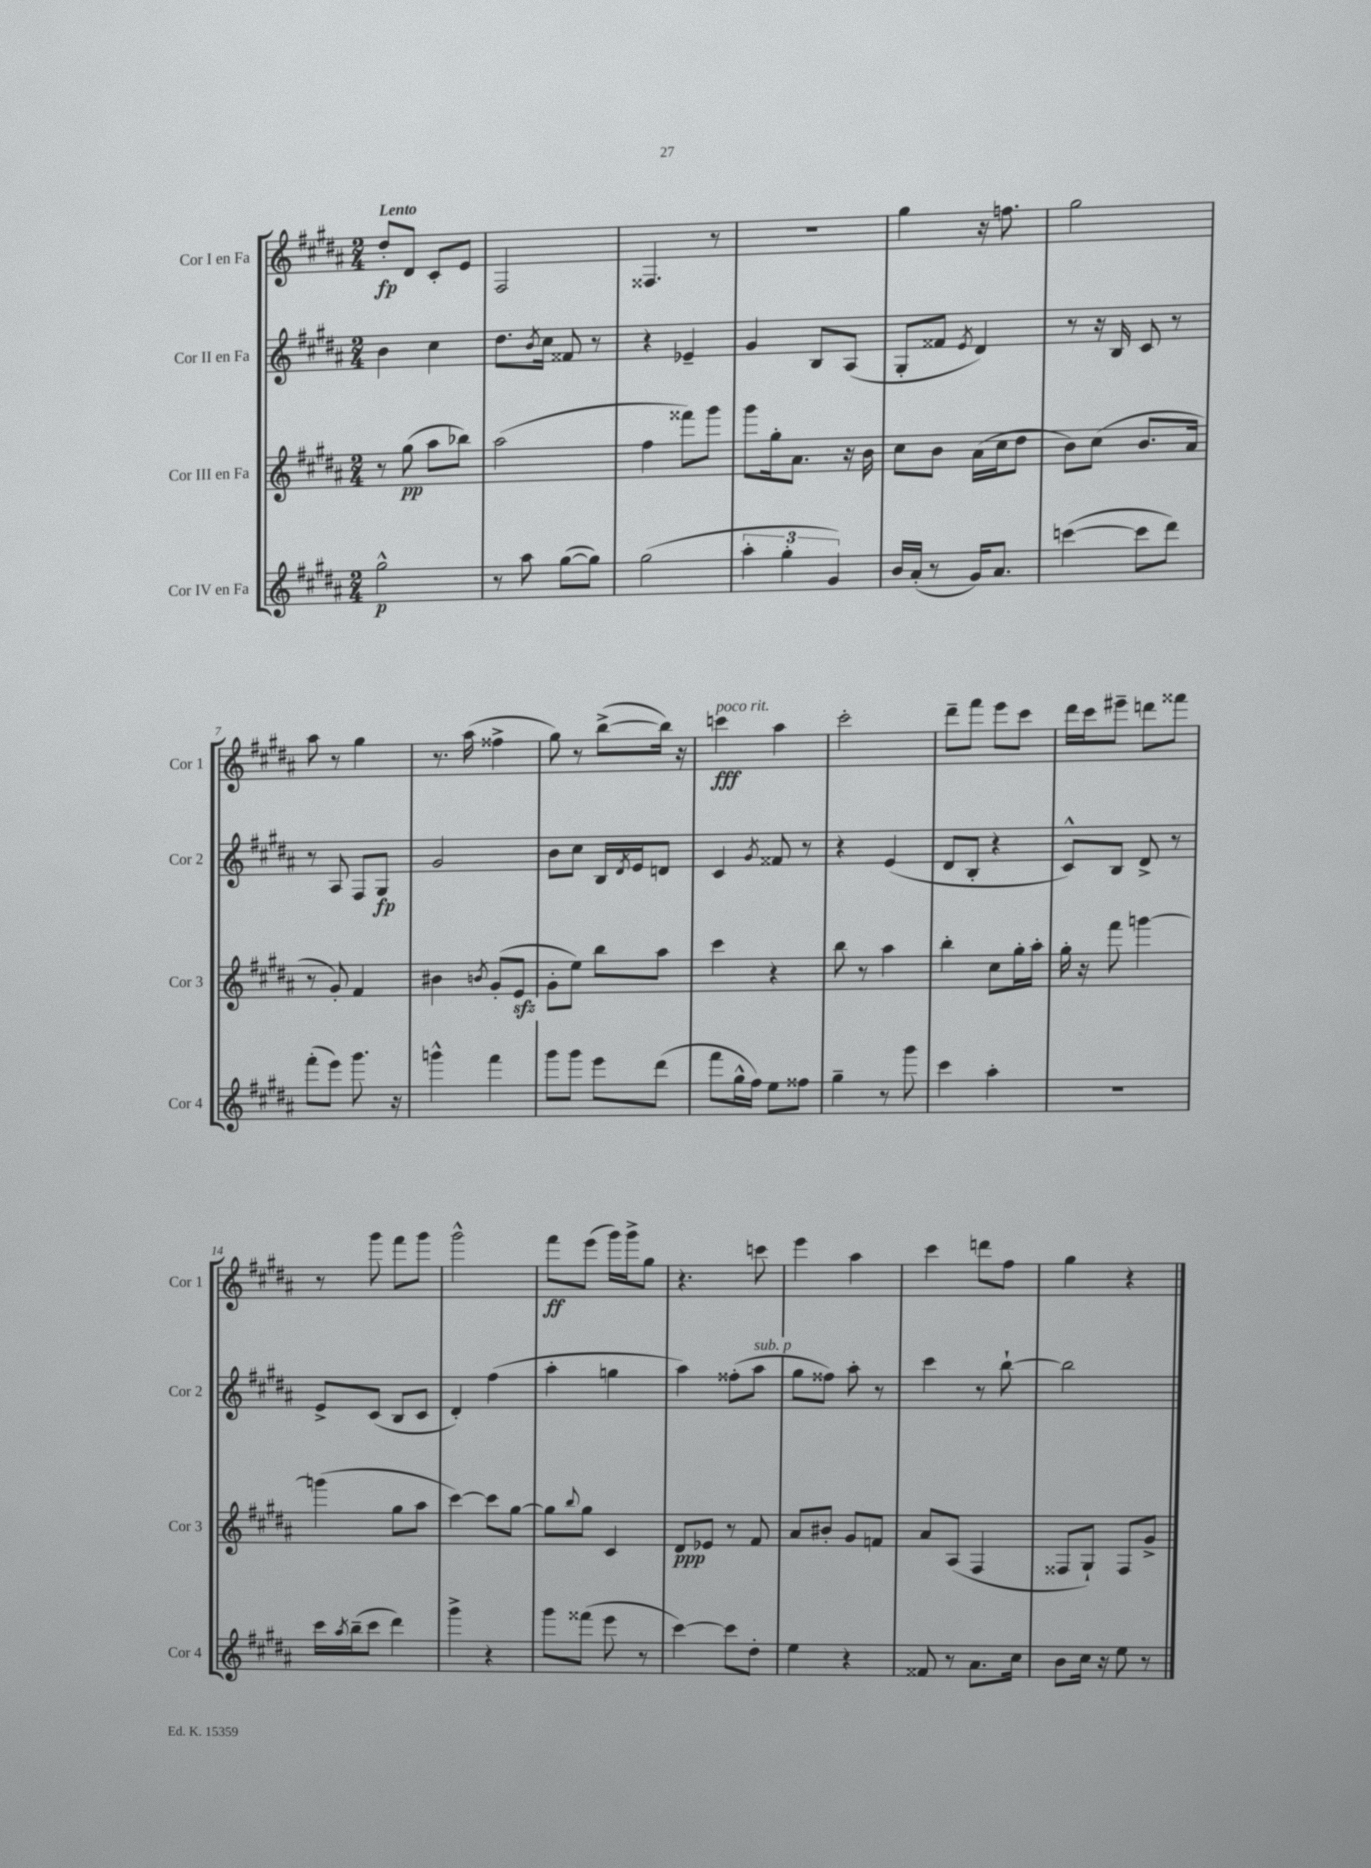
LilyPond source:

<<
\new StaffGroup <<
\new Staff = "s0" \with { instrumentName = "Cor I en Fa" shortInstrumentName = "Cor 1" } {
    \clef treble \key b \major \numericTimeSignature \time 2/4 \tempo "Lento"
    dis''8-.\fp dis'8 cis'8-. e'8 |
    fis2 |
    fisis4. r8 |
    R2 |
    gis''4 r16 f''8. |
    gis''2 |
    ais''8 r8 gis''4 |
    r8. ais''16( fisis''4-> |
    gis''8) r8 b''8~->( b''16) r16 |
    c'''4\fff^\markup { \italic "poco rit." } ais''4 |
    cis'''2-. |
    dis'''8-- fis'''8 e'''8 cis'''8 |
    dis'''16 cis'''16 eis'''8-- d'''8 fisis'''8 |
    r8 gis'''8 fis'''8 gis'''8 |
    gis'''2-^ |
    fis'''8\ff e'''8( gis'''16) gis'''16-> gis''8 |
    r4. c'''8 |
    e'''4 ais''4 |
    cis'''4 d'''8 fis''8 |
    gis''4 r4 \bar "|." |
}
\new Staff = "s1" \with { instrumentName = "Cor II en Fa" shortInstrumentName = "Cor 2" } {
    \clef treble \key b \major \numericTimeSignature \time 2/4
    b'4 cis''4 |
    dis''8. \acciaccatura { b'8 } cis''16 fisis'8 r8 |
    r4 ees'4-- |
    gis'4 b8 ais8( |
    gis8-. fisis'8 \acciaccatura { e'8 } dis'4) |
    r8 r16 b16 cis'8 r8 |
    r8 ais8 fis8 gis8\fp |
    gis'2 |
    b'8 cis''8 b16 \acciaccatura { dis'8 } e'16 d'8 |
    cis'4 \acciaccatura { gis'8 } fisis'8 r8 |
    r4 e'4( |
    dis'8 b8-. r4 |
    cis'8-^) b8 dis'8-> r8 |
    e'8-> cis'8( b8 cis'8 |
    dis'4-.) fis''4( |
    ais''4-. g''4 |
    ais''4) fisis''8-.( ais''8^\markup { \italic "sub. p" } |
    gis''8 fisis''8) ais''8-. r8 |
    cis'''4 r8 b''8~-! |
    b''2 \bar "|." |
}
\new Staff = "s2" \with { instrumentName = "Cor III en Fa" shortInstrumentName = "Cor 3" } {
    \clef treble \key b \major \numericTimeSignature \time 2/4
    r8 gis''8\pp( ais''8 bes''8) |
    ais''2( |
    fis''4 fisis'''8) gis'''8 |
    gis'''8 gis''16-. ais'8. r16 b'16 |
    cis''8 b'8 ais'16( cis''16 dis''8 |
    b'8) cis''8( b'8. ais'16 |
    r8 gis'8-.) fis'4 |
    bis'4 \acciaccatura { b'8 } gis'8-.( e'8\sfz |
    gis'8-. e''8) b''8 ais''8 |
    cis'''4 r4 |
    b''8 r8 ais''4 |
    b''4-. cis''8 gis''16-. ais''16-. |
    gis''16-. r16 fis'''8 g'''4~ |
    g'''4( gis''8 ais''8 |
    cis'''4~) cis'''8 gis''8~ |
    gis''8 \appoggiatura { b''8 } gis''8 cis'4 |
    dis'8\ppp ees'8 r8 fis'8 |
    ais'8 bis'8-. gis'8 f'8 |
    ais'8 ais8( fis4 |
    fisis8 gis8-!) fisis8 gis'8-> \bar "|." |
}
\new Staff = "s3" \with { instrumentName = "Cor IV en Fa" shortInstrumentName = "Cor 4" } {
    \clef treble \key b \major \numericTimeSignature \time 2/4
    gis''2-^\p |
    r8 ais''8 gis''8~( gis''8) |
    gis''2( |
    \tuplet 3/2 { ais''4-. gis''4-. gis'4) } |
    b'16 ais'16-.( r8 gis'16) ais'8. |
    c'''4~( c'''8 dis'''8) |
    fis'''8-.( e'''8) gis'''8. r16 |
    g'''4-^ fis'''4 |
    gis'''8 gis'''8 e'''8 dis'''8( |
    fis'''8 gis''16-^ fis''16) e''8 fisis''8 |
    gis''4-- r8 gis'''8 |
    cis'''4 ais''4-. |
    r2 |
    cis'''16 \acciaccatura { ais''8 } b''16--( cis'''8 dis'''4) |
    gis'''4-> r4 |
    gis'''8 fisis'''8( e'''8 r8 |
    cis'''4~) cis'''8 dis''8-. |
    e''4 r4 |
    fisis'8 r8 ais'8. cis''16 |
    b'8 cis''16 r16 e''8 r8 \bar "|." |
}
>>
>>
